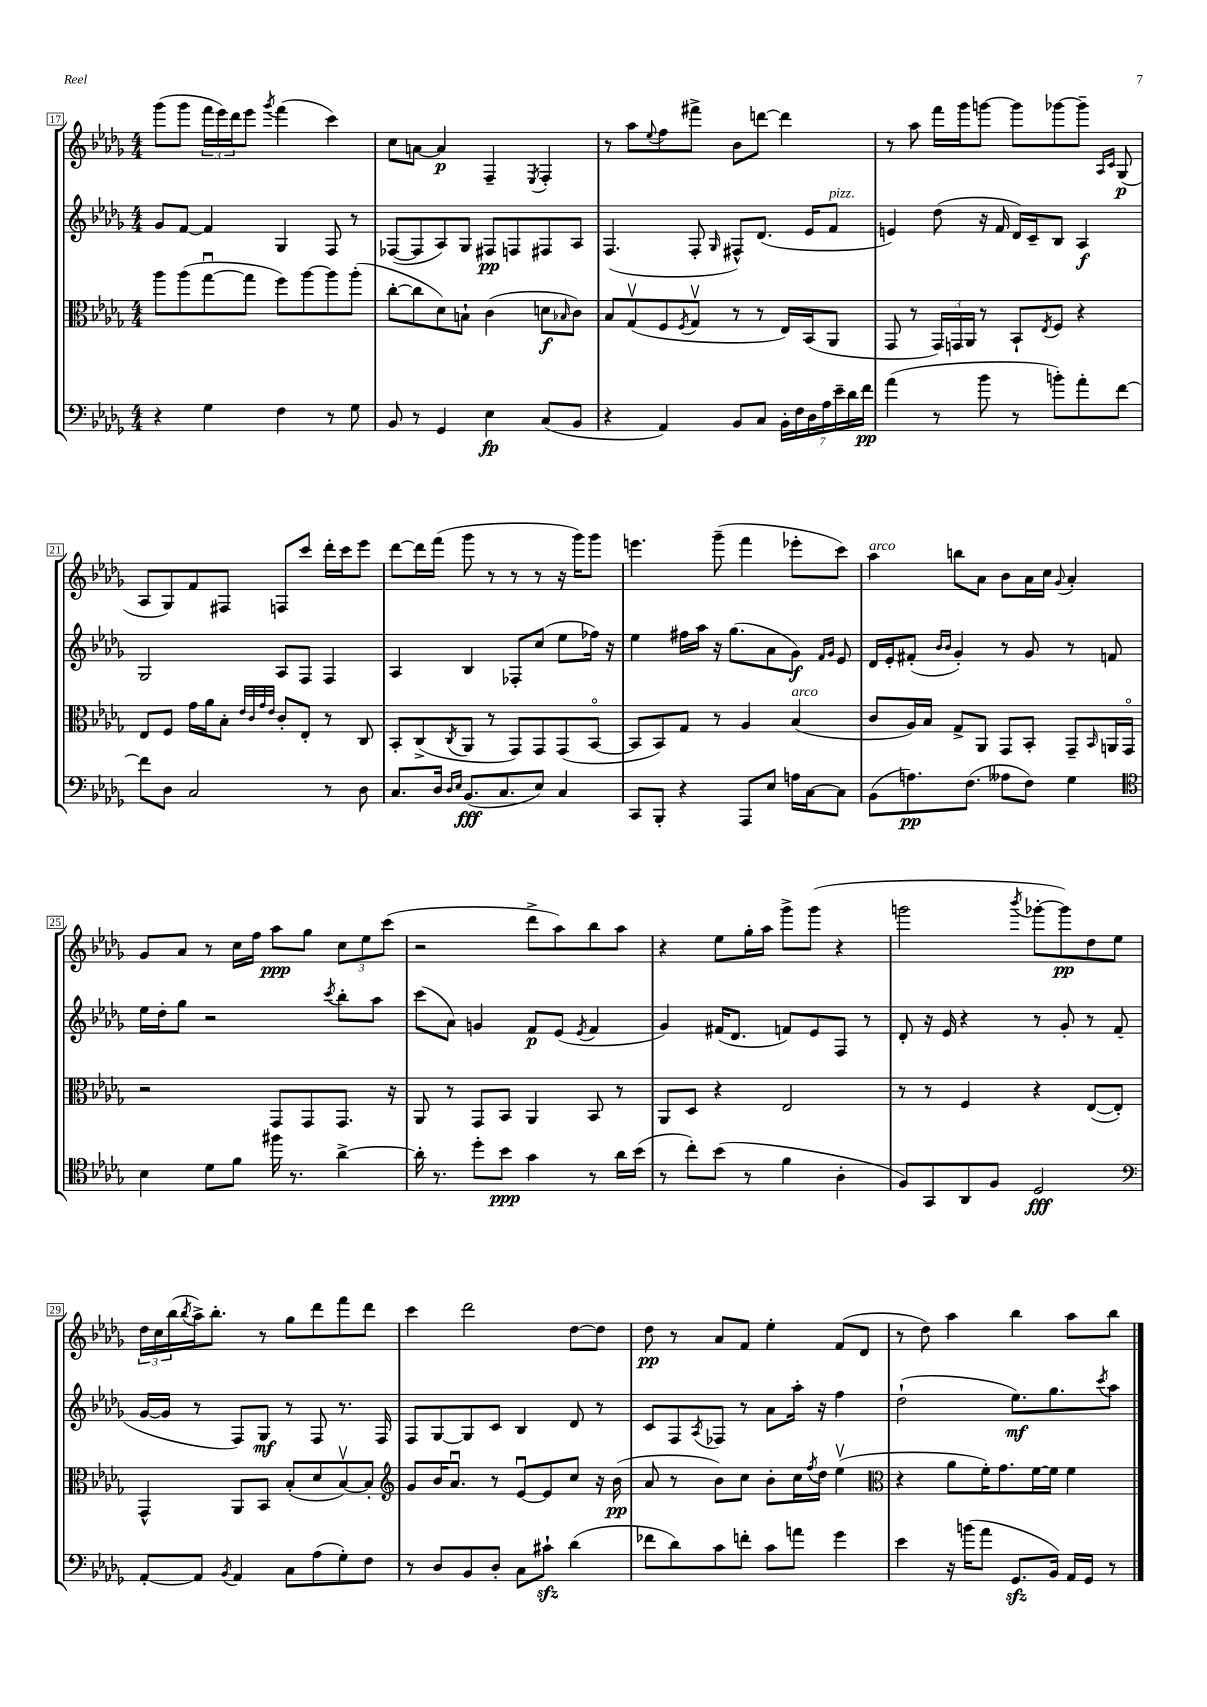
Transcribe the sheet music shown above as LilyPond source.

<<
\new StaffGroup <<
\new Staff = "s0" {
    \clef treble \key des \major \numericTimeSignature \time 4/4
    ges'''8( ges'''8 \tuplet 3/2 { f'''16 ees'''16) des'''16 } ees'''8 \acciaccatura { ges'''8 } f'''4( c'''4) |
    c''8 a'8~ a'4\p f4-- \acciaccatura { ees8 } f4-. |
    r8 aes''8 \appoggiatura { ees''8 } f''8 fis'''8-> bes'8 d'''8~ d'''4 |
    r8 aes''8 f'''16 ges'''16 g'''8~ g'''8 ges'''8~ ges'''8-- \grace { aes16 c'16 } ges8\p( |
    aes8 ges8) f'8 fis8 f8 c'''8 des'''16-. c'''16 ees'''8 |
    des'''8~ des'''16 f'''16( ges'''8 r8 r8 r8 r16 ges'''16) ges'''8 |
    e'''4. ges'''8--( f'''4 ees'''8-. c'''8) |
    aes''4^\markup { \italic "arco" } b''8 aes'8 bes'8 aes'16 c''16 \appoggiatura { ges'8 } aes'4-. |
    ges'8 aes'8 r8 c''16 f''16 aes''8\ppp ges''8 \tuplet 3/2 { c''8 ees''8 c'''8( } |
    r2 des'''8-> aes''8) bes''8 aes''8 |
    r4 ees''8 ges''16-. aes''16 ges'''8-> ges'''8( r4 |
    g'''2 \acciaccatura { bes'''8 } ges'''8~-. ges'''8\pp) des''8 ees''8 |
    \tuplet 3/2 { des''16 c''16 bes''16( } \acciaccatura { bes''8 } aes''16->) bes''8.-. r8 ges''8 des'''8 f'''8 des'''8 |
    c'''4 des'''2 des''8~ des''8 |
    des''8\pp r8 aes'8 f'8 ees''4-. f'8( des'8 |
    r8 des''8) aes''4 bes''4 aes''8 bes''8 \bar "|." |
}
\new Staff = "s1" {
    \clef treble \key des \major \numericTimeSignature \time 4/4
    ges'8 f'8~ f'4 ges4 f8 r8 |
    fes8~( fes8 aes8) ges8 fis8\pp f8 fis8 aes8 |
    f4.( f8-. \grace { ges16 } fis8-^) des'8.( ees'16 f'8^\markup { \italic "pizz." } |
    e'4) des''8( r16 f'16 des'16) c'16-- bes8 aes4\f |
    ges2 aes8 f8 f4 |
    aes4 bes4 fes8-. c''8( ees''8 fes''16) r16 |
    ees''4 fis''16 aes''16 r16 ges''8.( aes'8 ges'8\f) \grace { f'16 ges'16 } ees'8 |
    des'16 ees'16-. fis'8-.( \grace { bes'16 bes'16 } ges'4-.) r8 ges'8 r8 f'8 |
    ees''16 des''16-. ges''8 r2 \acciaccatura { c'''8 } bes''8-. aes''8 |
    c'''8( aes'8) g'4 f'8\p ees'8( \acciaccatura { ees'8 } f'4 |
    ges'4) fis'16( des'8. f'8) ees'8 f8 r8 |
    des'8-. r16 ees'16 r4 r8 ges'8-. r8 f'8( |
    ges'16~ ges'16 r8 f8) ges8\mf r8 f8 r8. f16 |
    f8 ges8~ ges8 c'8 bes4 des'8 r8 |
    c'8 f8 \acciaccatura { aes8 } fes8 r8 aes'8 aes''16-. r16 f''4 |
    des''2-!( ees''8.\mf) ges''8. \acciaccatura { c'''8 } aes''8 \bar "|." |
}
\new Staff = "s2" {
    \clef alto \key des \major \numericTimeSignature \time 4/4
    aes''8 aes''8( ges''8~\downbow ges''8 f''8) aes''8~ aes''8 aes''8-.( |
    c''8~-. c''8 des'8) b8-! c'4( d'8\f \grace { bes16 } c'8) |
    bes8 ges8\upbow( f8 \acciaccatura { f8 } ges8\upbow r8 r8 ees16) bes,16( aes,8 |
    ges,8 r8 \tuplet 3/2 { ges,16) g,16 aes,16 } r8 bes,8-! \acciaccatura { ees8 } f8 r4 |
    ees8 f8 ges'16 aes'16 bes8-. \grace { ees'32 c'32 ges'32 ees'32 } c'8-. ees8-. r8 c8 |
    bes,8-. c8->( \acciaccatura { c8 } aes,8 r8 ges,8) ges,8 ges,8( bes,8~\flageolet |
    bes,8 bes,8) ges8 r8 aes4 bes4^\markup { \italic "arco" }( |
    c'8 aes16) bes16 ges8-> aes,8 ges,8 bes,8-. ges,8-- \grace { bes,16 } a,16 ges,16\flageolet |
    r2 ges,8 ges,8 ges,8. r16 |
    aes,8 r8 ges,8 bes,8 aes,4 bes,8 r8 |
    aes,8 des8 r4 ees2 |
    r8 r8 f4 r4 ees8~( ees8-.) |
    ges,4-^ aes,8 bes,8 bes8-.( des'8 bes8~\upbow) bes8-. |
    \clef treble ges'8 bes'16 aes'8.\downbow r8 ees'8~\downbow ees'8 c''8 r16 bes'16\pp( |
    aes'8 r8 bes'8) c''8 bes'8-. c''16 \acciaccatura { f''8 } des''16 ees''4\upbow( |
    \clef alto r4 aes'8 f'16-.) ges'8. f'16~ f'16 f'4 \bar "|." |
}
\new Staff = "s3" {
    \clef bass \key des \major \numericTimeSignature \time 4/4
    r4 ges4 f4 r8 ges8 |
    bes,8 r8 ges,4 ees4\fp c8( bes,8 |
    r4 aes,4) bes,8 c8 \tuplet 7/4 { bes,16-. f16 des16 aes16 ees'16-- des'16 f'16\pp } |
    aes'4( r8 bes'8 r8 b'8-.) aes'8-. f'8~ |
    f'8 des8 c2 r8 des8 |
    c8. des16 \grace { des16 ees16 } bes,8.\fff( c8. ees8) c4 |
    c,8 bes,,8-. r4 aes,,8 ees8 a16 c16~ c8 |
    bes,8( a8.\pp) f8.( aeses8 f8) ges4 |
    \clef tenor bes4 des'8 f'8 fis''16 r8. aes'4~-> |
    aes'16-. r8. des''8-. bes'8\ppp ges'4 r8 aes'16 bes'16( |
    r8 c''8-.) bes'8( r8 f'4 aes4-. |
    f8) ges,8 aes,8 f8 des2\fff |
    \clef bass aes,8~-. aes,8 \acciaccatura { bes,8 } aes,4 c8 aes8( ges8-.) f8 |
    r8 des8 bes,8 des8-. c8 cis'8-!\sfz des'4( |
    fes'8 des'8) c'8 f'8-. c'8 a'8 ges'4 |
    ees'4 r16 b'16( aes'8 ges,8.\sfz bes,16) aes,16 ges,16 r8 \bar "|." |
}
>>
>>
\layout { \context { \Score currentBarNumber = #17 \override BarNumber.stencil = #(make-stencil-boxer 0.1 0.3 ly:text-interface::print) } }
